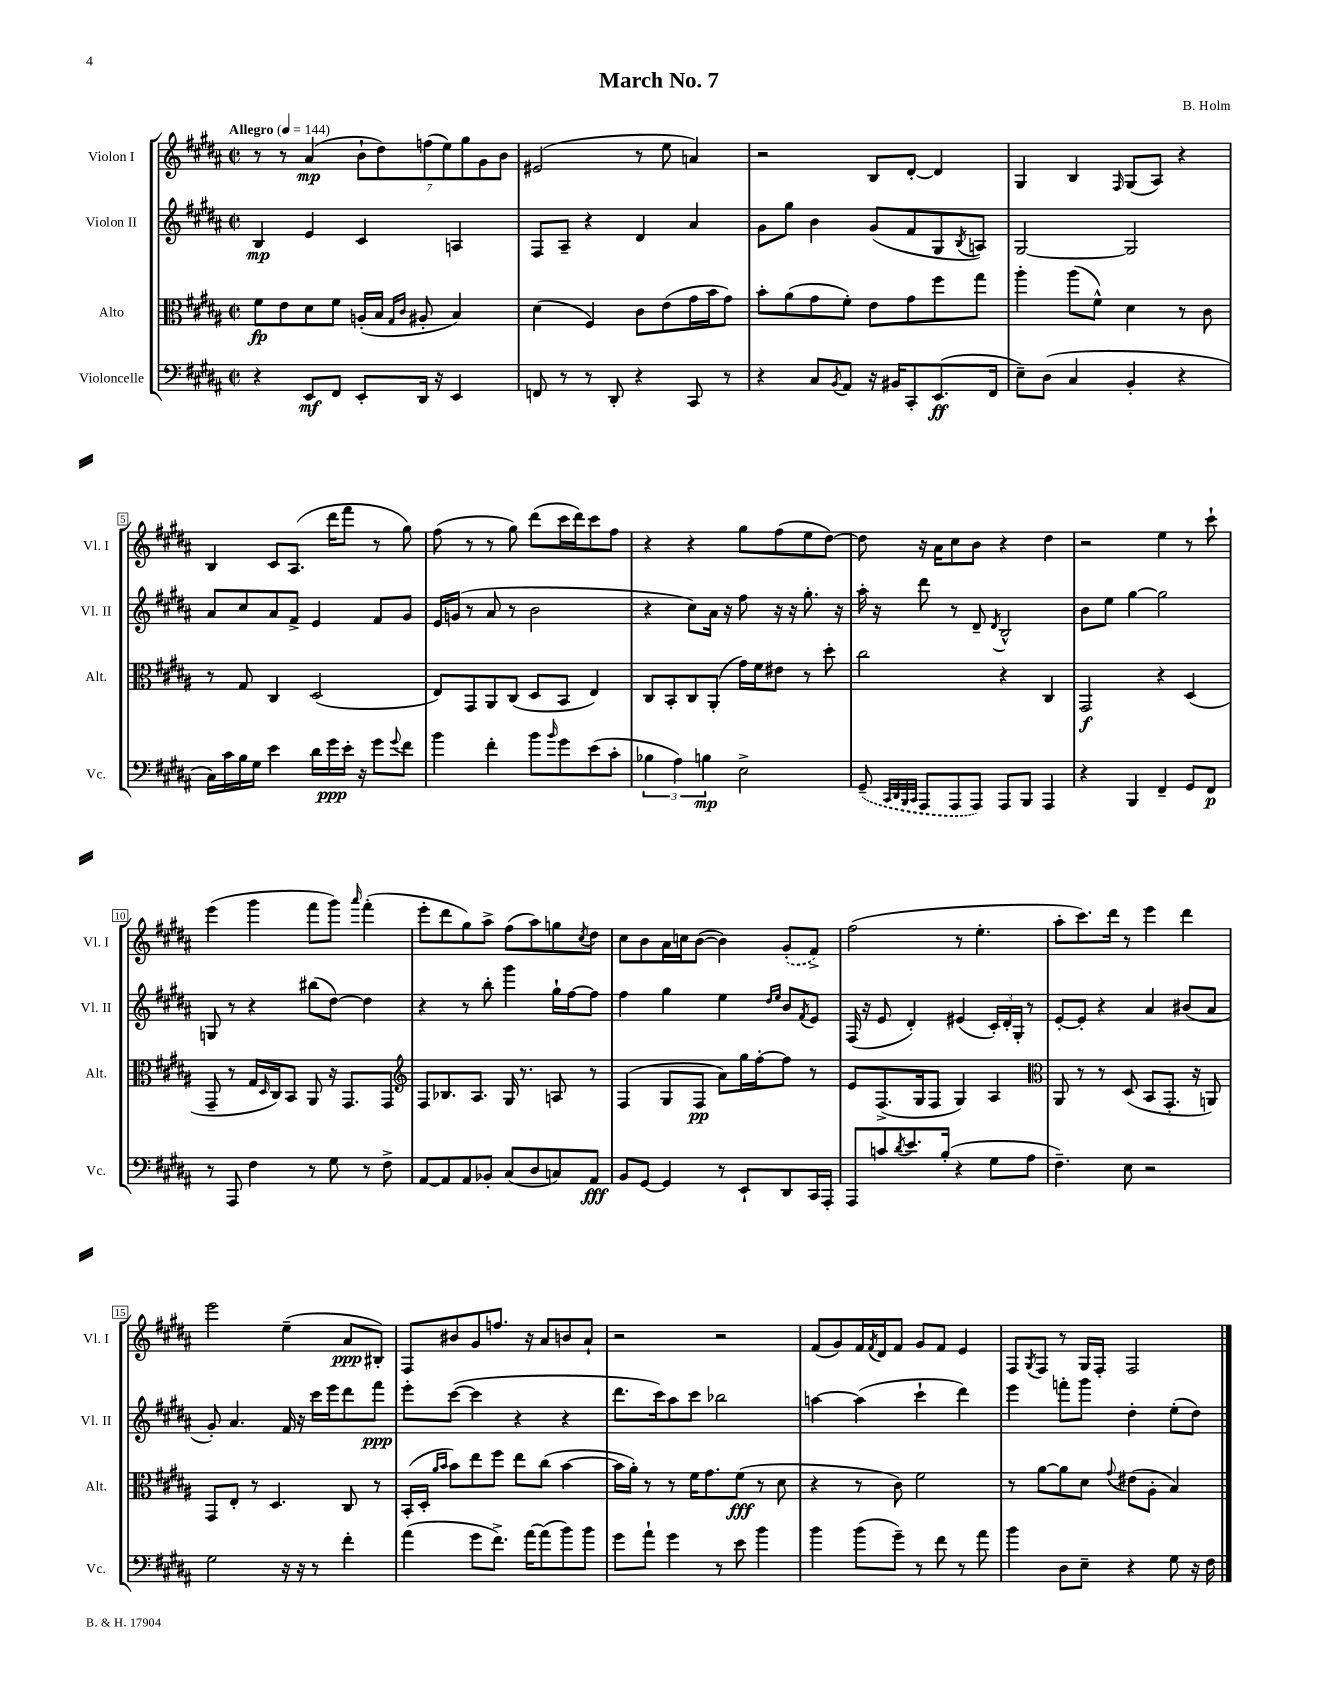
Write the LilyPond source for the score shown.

\header { title = "March No. 7" composer = "B. Holm" }
<<
\new StaffGroup <<
\new Staff = "s0" \with { instrumentName = "Violon I" shortInstrumentName = "Vl. I" } {
    \clef treble \key b \major \defaultTimeSignature \time 2/2 \tempo "Allegro" 4 = 144
    r8 r8 ais'4\mp( \tuplet 7/4 { b'8-! dis''8) f''8( e''8) gis''8 gis'8 b'8 } |
    eis'2( r8 e''8 a'4) |
    r2 b8 dis'8~-. dis'4 |
    gis4 b4 \grace { fis16 } gis8( ais8) r4 |
    b4 cis'8 ais8.( dis'''16 fis'''8 r8 gis''8) |
    fis''8( r8 r8 gis''8) dis'''8( cis'''16 dis'''16) cis'''8 fis''8 |
    r4 r4 gis''8 fis''8( e''8 dis''8~) |
    dis''8 r16 ais'16 cis''8 b'8 r4 dis''4 |
    r2 e''4 r8 cis'''8-! |
    e'''4( gis'''4 fis'''8 gis'''8) \grace { ais'''16 } fis'''4-.( |
    e'''8-. dis'''8 gis''8) ais''8-> fis''8( ais''8) g''8 \acciaccatura { cis''8 } dis''8 |
    cis''8 b'8 ais'16 c''16 b'8~( b'4) \once \slurDashed gis'8-.( fis'8->) |
    fis''2( r8 e''4.-. |
    ais''8-. cis'''8.) dis'''16 r8 e'''4 dis'''4 |
    e'''2 e''4--( ais'8\ppp bis8-.) |
    fis8 bis'8 gis'8 f''8. r16 ais'8 b'8 ais'8-! |
    r2 r2 |
    fis'8( gis'8) fis'16 \acciaccatura { fis'8 } dis'16 fis'8 gis'8 fis'8 e'4 |
    fis8 \acciaccatura { gis8 } fis8 r8 gis16 fis16-. fis2 \bar "|." |
}
\new Staff = "s1" \with { instrumentName = "Violon II" shortInstrumentName = "Vl. II" } {
    \clef treble \key b \major \defaultTimeSignature \time 2/2
    b4\mp e'4 cis'4 a4 |
    fis8 ais8-- r4 dis'4 ais'4 |
    gis'8 gis''8 b'4 gis'8( fis'8 gis8 \acciaccatura { b8 } a8) |
    gis2~ gis2 |
    ais'8 cis''8 ais'8 fis'8-> e'4 fis'8 gis'8 |
    e'16 g'16( r8 ais'8 r8 b'2 |
    r4 cis''8) ais'16 r16 fis''8 r16 r16 gis''8.-. r16 |
    ais''16-. r16 dis'''8 r8 dis'8-- \acciaccatura { dis'8 } b2-^ |
    b'8 e''8 gis''4~ gis''2 |
    g8 r8 r4 bis''8( dis''8~) dis''4 |
    r4 r8 b''8-. gis'''4 gis''16-! fis''16~ fis''8 |
    fis''4 gis''4 e''4 \grace { dis''16 e''16 } b'8 \acciaccatura { fis'8 } e'8 |
    fis16( r16 e'8 dis'4-.) eis'4( \tuplet 3/2 { cis'16-.) dis'16-. gis16-. } r8 |
    e'8~-. e'8-. r4 ais'4 bis'8( ais'8 |
    gis'8-.) ais'4. fis'16 r16 cis'''16 e'''16 dis'''8 fis'''8\ppp |
    e'''8-. cis'''8~( cis'''4 r4 r4 |
    dis'''8. cis'''16) ais''8 cis'''8 bes''2 |
    a''4~ a''4( cis'''4-! dis'''4) |
    e'''4 f'''8-. gis'''8 dis''4-. e''8-.( dis''8) \bar "|." |
}
\new Staff = "s2" \with { instrumentName = "Alto" shortInstrumentName = "Alt." } {
    \clef alto \key b \major \defaultTimeSignature \time 2/2
    fis'8\fp e'8 dis'8 fis'8 a16-.( b16 \grace { gis16 cis'16 } ais8-. b4) |
    dis'4( fis4) cis'8 e'8( gis'16 b'16 gis'8) |
    b'8-. ais'8( gis'8 fis'8-.) e'8 gis'8 fis''8 gis''8 |
    ais''4-. ais''8( fis'8-^) dis'4 r8 cis'8 |
    r8 gis8 cis4 dis2( |
    e8) gis,8 ais,8 cis8( dis8 b,8 e4) |
    cis8 b,8-. cis8 ais,8-.( gis'16) fis'16 eis'8 r8 dis''8-. |
    cis''2 r4 cis4 |
    gis,2\f r4 dis4( |
    gis,8-- r8 gis16 \grace { dis16 } cis16) b,8 ais,8 r16 gis,8. gis,8 |
    \clef treble fis8 bes8. ais8. gis16 r8. a8 r8 |
    fis4( gis8 fis8\pp ais'8) gis''16 fis''16~-. fis''8 r8 |
    e'8 fis8.->( gis16 fis8 gis4) ais4 |
    \clef alto ais,8 r8 r8 dis8( b,8 gis,8.-. r16 a,8) |
    gis,8 e8-. r8 dis4. cis8 r8 |
    b,16-.( dis16-. \grace { ais'16 b'16 } b'8) e''8 fis''8 e''8 cis''8( b'4~ |
    b'16 ais'16-.) r8 r8 fis'16 gis'8. fis'8\fff( r8 dis'8 |
    r4 r8 cis'8) fis'2 |
    r8 ais'8~ ais'8 dis'8 \appoggiatura { gis'8 } eis'8( ais8-. b4) \bar "|." |
}
\new Staff = "s3" \with { instrumentName = "Violoncelle" shortInstrumentName = "Vc." } {
    \clef bass \key b \major \defaultTimeSignature \time 2/2
    r4 e,8\mf fis,8 e,8-. dis,16 r16 e,4 |
    f,8 r8 r8 dis,8-. r4 cis,8 r8 |
    r4 cis8 \acciaccatura { b,8 } ais,8 r16 bis,16 cis,8-. e,8.\ff( fis,16 |
    e8--) dis8( cis4 b,4-. r4 |
    cis16) cis'16 b16 gis16 e'4 dis'16 gis'16\ppp e'16-. r16 gis'8 \appoggiatura { gis'8 } fis'8 |
    b'4 fis'4-. b'8 \grace { b'16 } gis'8 e'8( cis'8-. |
    \tuplet 3/2 { bes4 ais4) b4\mp } e2-> |
    \once \slurDashed gis,8--( \grace { cis,32 dis,32 b,,32 cis,32 } ais,,8 ais,,8 ais,,8) ais,,8 b,,8 ais,,4 |
    r4 b,,4 fis,4-- gis,8 fis,8\p |
    r8 ais,,8 fis4 r8 gis8 r8 fis8-> |
    ais,8~ ais,8 ais,8 bes,8-. cis8( dis8 c8) ais,8\fff |
    b,8 gis,8~ gis,4 r8 e,8-! dis,8 cis,16 ais,,16-. |
    ais,,8 c'8 \acciaccatura { dis'8 } e'8. b16-.( r4 gis8 ais8 |
    fis4.--) e8 r2 |
    gis2 r16 r16 r8 fis'4-. |
    ais'4( gis'8 fis'8.->) ais'16~ ais'8( b'8) b'8 |
    gis'8 ais'8-! gis'4 r8 e'8 b'4 |
    b'4 b'8( gis'8--) r8 fis'8 r8 ais'8 |
    b'4 dis8 e8-- r4 gis8 r16 fis16 \bar "|." |
}
>>
>>
\layout { \context { \Score \override BarNumber.stencil = #(make-stencil-boxer 0.1 0.3 ly:text-interface::print) } }
